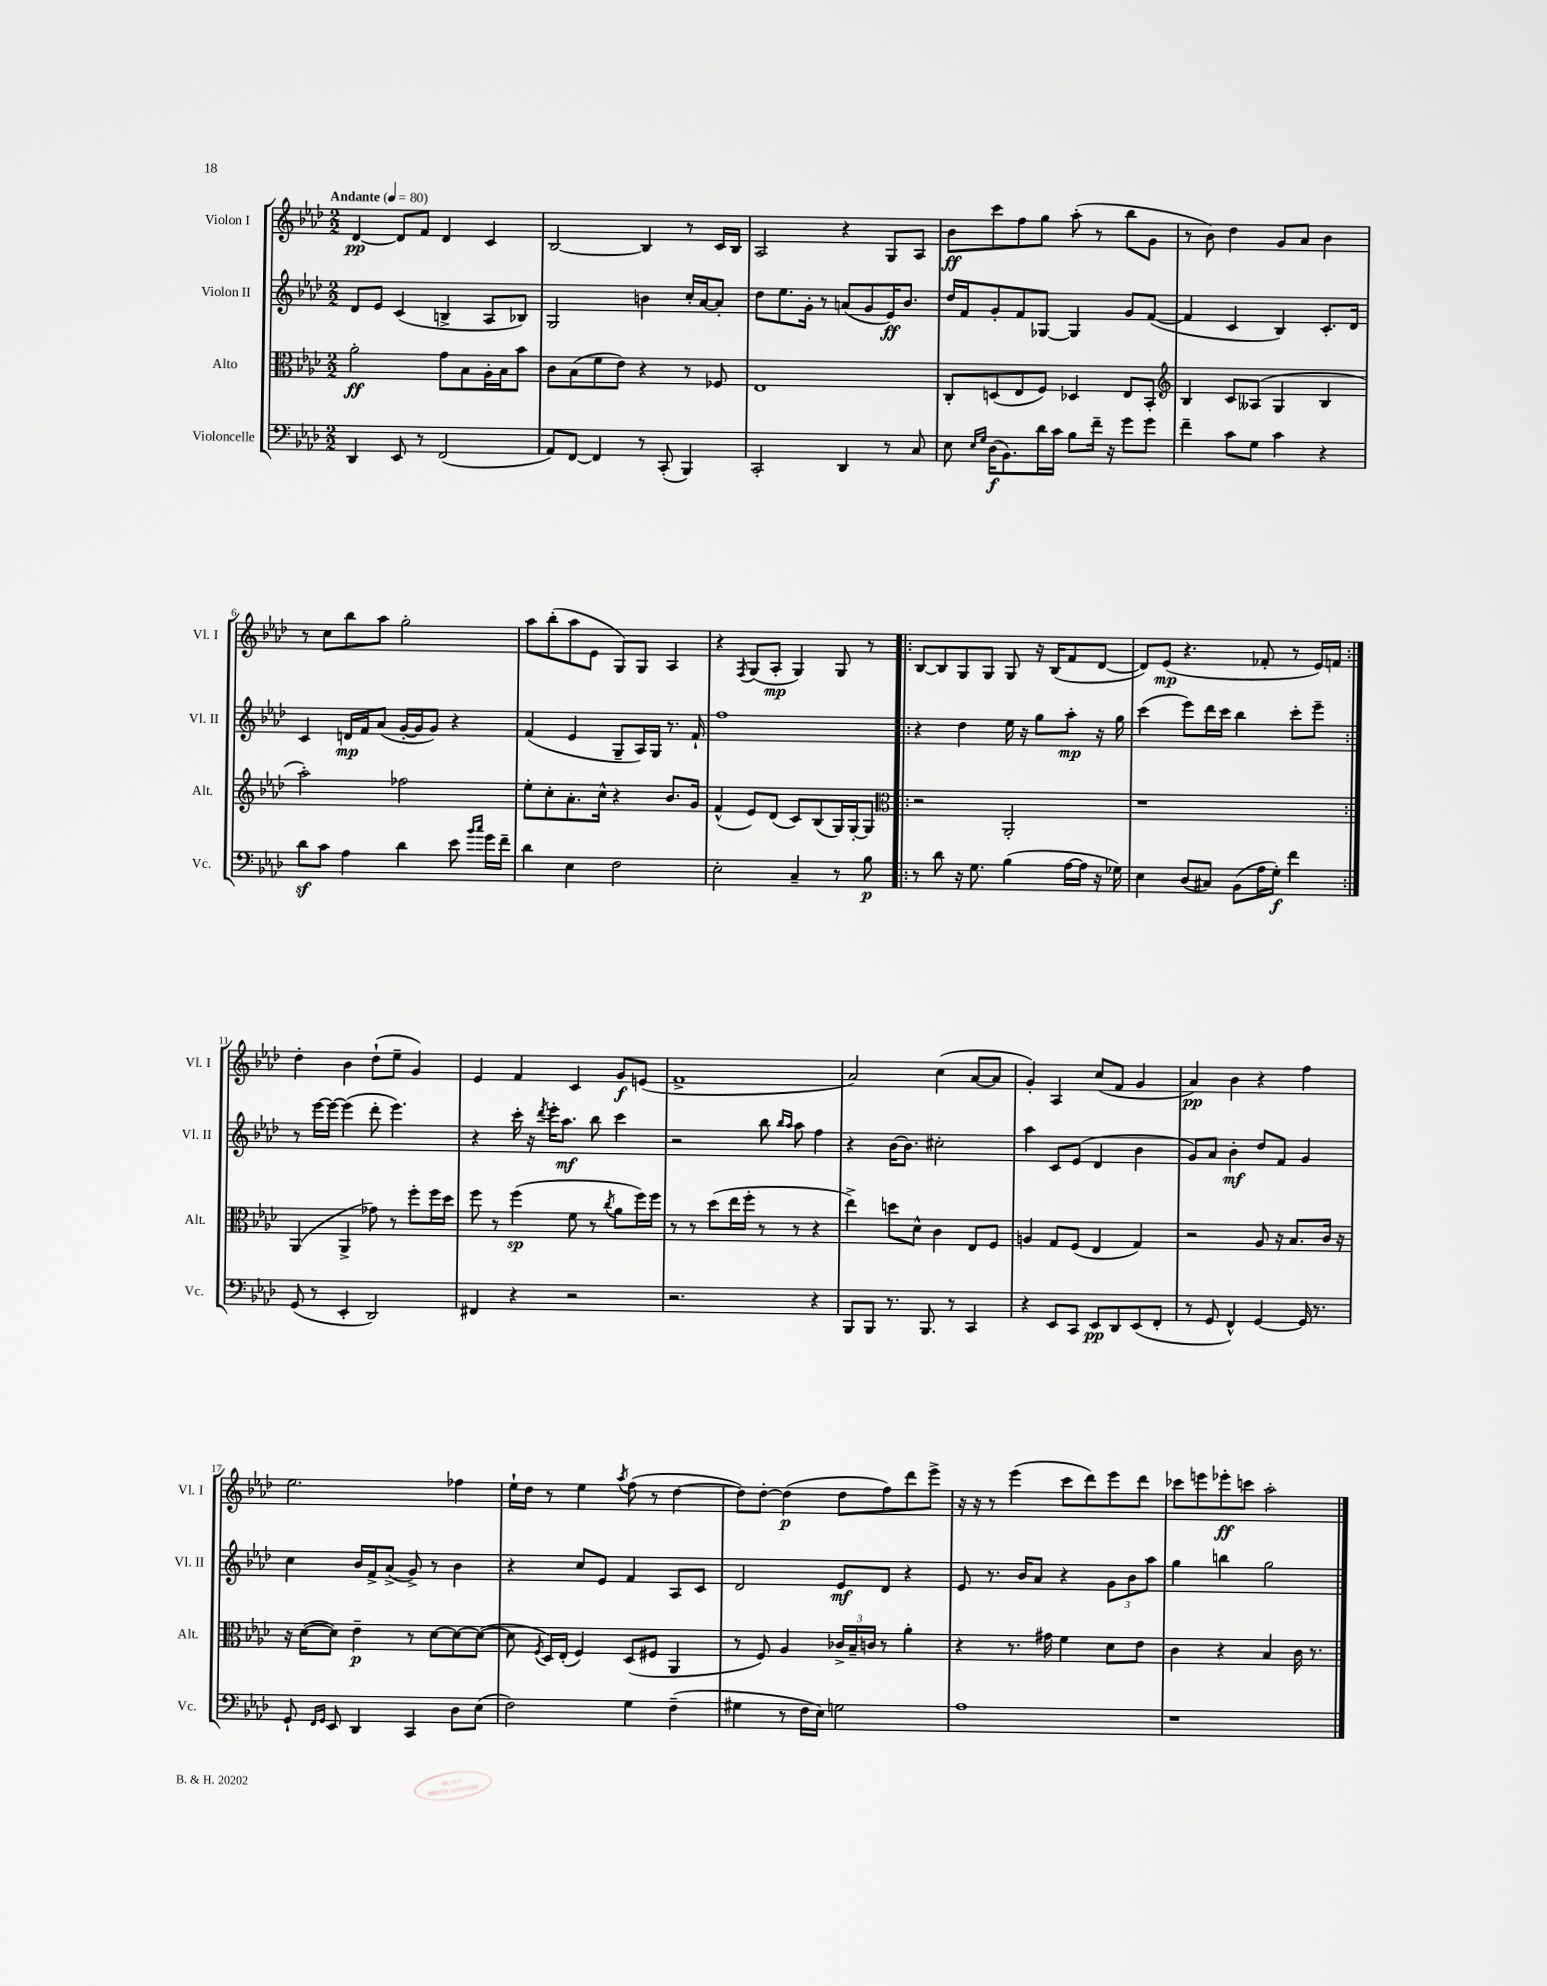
<<
\new StaffGroup <<
\new Staff = "s0" \with { instrumentName = "Violon I" shortInstrumentName = "Vl. I" } {
    \clef treble \key aes \major \numericTimeSignature \time 2/2 \tempo "Andante" 4 = 80
    \autoBeamOff des'4~\pp des'8[ f'8] des'4 c'4 |
    bes2~ bes4 r8 c'16[ bes16] |
    aes2 r4 g8[ aes8] |
    bes'8[\ff c'''8 f''8 g''8] aes''8-.( r8 bes''8[ g'8] |
    r8 bes'8) des''4 g'8[ aes'8] bes'4 |
    r8 c''8[ bes''8 aes''8] g''2-. |
    aes''8[ bes''8-.( aes''8 ees'8] g8[) g8] aes4 |
    r4 \acciaccatura { f8 } g8[( aes8]-.\mp g4) g8 r8 |
    \repeat volta 2 { bes8[~ bes8 g8 g8] g8 r16 bes16[( f'8 des'8]~ |
    des'8[) ees'8]\mp( r4. fes'8-. r8 ees'16[) f'16] | }
    des''4-. bes'4 des''8[-!( ees''8]-- g'4) |
    ees'4 f'4 c'4 g'8[\f e'8]( |
    f'1-> |
    aes'2) c''4( aes'8[~ aes'8] |
    g'4-.) aes4 c''8[( f'8] g'4 |
    aes'4\pp) bes'4 r4 f''4 |
    ees''2. fes''4 |
    ees''16[-! des''16] r8 ees''4 \acciaccatura { aes''8 } f''8( r8 des''4~ |
    des''8[) des''8]~-. des''4\p( des''8[ f''8) des'''8 ees'''8]-> |
    r16 r16 r8 ees'''4( c'''8[ des'''8) ees'''8 des'''8] |
    ces'''8[ e'''8 ees'''8-.\ff c'''8] aes''2-. \bar "|." |
}
\new Staff = "s1" \with { instrumentName = "Violon II" shortInstrumentName = "Vl. II" } {
    \clef treble \key aes \major \numericTimeSignature \time 2/2
    \autoBeamOff des'8[ ees'8] c'4( b4-> aes8[ bes8]) |
    g2 b'4 c''16[-. aes'16~ aes'8]-. |
    des''8[ ees''8. g'16]-. r8 a'8[( g'8 ees'16\ff) bes'8.] |
    des''16[ f'16 g'8-. f'8 ges8]~ ges4 g'8[ f'8]~( |
    f'4 c'4 bes4) c'8.[-. des'16] |
    c'4 d'16[\mp f'16 aes'8]( g'16[~-. g'16 g'8]) r4 |
    f'4( ees'4 g8[-- aes16) g16] r8. f'16-! |
    f''1 |
    \repeat volta 2 { r4 des''4 ees''16 r16 g''8[ aes''8]-.\mp r16 g''16 |
    c'''4( ees'''8[) des'''16 c'''16] bes''4 c'''8[-. ees'''8]-- | }
    r8 ees'''16[~ ees'''16]~ ees'''4( des'''8-. ees'''4.) |
    r4 c'''16-. r16 \acciaccatura { des'''8 } ees'''16[-. aes''8.]\mf bes''8 c'''4 |
    r2 bes''8 \grace { bes''16[ aes''16] } aes''8 f''4 |
    r4 bes'16[~ bes'8.] cis''2-. |
    aes''4 c'8[ ees'8]( des'4 bes'4 |
    g'8[) aes'8] bes'4-.\mf des''8[ f'8] g'4 |
    c''4 bes'16[ f'16-> aes'8]->( g'8->) r8 bes'4 |
    r4 c''8[ ees'8] f'4 aes8[ c'8] |
    des'2 ees'8[\mf des'8] r4 |
    ees'8 r8. bes'16[ aes'8] r4 \tuplet 3/2 { g'8[ bes'8 aes''8] } |
    g''4 b''4 g''2 \bar "|." |
}
\new Staff = "s2" \with { instrumentName = "Alto" shortInstrumentName = "Alt." } {
    \clef alto \key aes \major \numericTimeSignature \time 2/2
    \autoBeamOff aes'2-.\ff g'8[ bes8 aes16-. bes16 bes'8] |
    c'8[ bes8( f'8 ees'8]) r4 r8 fes8 |
    ees1 |
    c8[-. d8( ees8 f8]) des4 ees8[ bes,8]-. |
    \clef treble bes4 c'8[ aeses8]( g4 bes4 |
    aes''2-.) fes''2 |
    ees''8[-. c''8-. aes'8.-. c''16]-^ r4 bes'8.[ g'16] |
    f'4-^( ees'8[) des'8]( c'8[) bes8( g16) g16~-. g8] |
    \repeat volta 2 { \clef alto r2 aes,2-. |
    r1 | }
    aes,4( aes,4-> ges'8) r8 f''8[-. f''16 des''16] |
    f''8 r8 f''4\sp( f'8 r8 \acciaccatura { c''8 } aes'8[ f''16) f''16] |
    r8 r8 des''8[( ees''16 f''16]-. r8 r8 r4 |
    ees''4->) d''8[ des'8]-^ c'4 ees8[ f8] |
    a4 g8[ f8]( ees4 g4) |
    r2 aes8 r16 bes8.[ c'16] r16 |
    r16 des'16[~( des'8]) ees'4--\p r8 des'8[~ des'8~ des'8]~( |
    des'8 \acciaccatura { f8 } des16[) ees16]-.( f4) des8[( fis8] aes,4 |
    r8 f8) aes4 \tuplet 3/2 { ces'16[-> bes16-- c'16] } r8 aes'4-. |
    r4 r8. gis'16 f'4 des'8[ ees'8] |
    c'4 r4 bes4 c'16 r8. \bar "|." |
}
\new Staff = "s3" \with { instrumentName = "Violoncelle" shortInstrumentName = "Vc." } {
    \clef bass \key aes \major \numericTimeSignature \time 2/2
    \autoBeamOff des,4 ees,8 r8 f,2( |
    aes,8[) f,8]~ f,4 r8 c,8-.( bes,,4) |
    c,2-. des,4 r8 c8 |
    ees8 \grace { ees16[ g16] } des16[\f( bes,8.) des'16 c'16] bes8[ f'16]-- r16 g'8[ g'8] |
    f'4-- c'8[ g8] c'4 r4 |
    des'8[\sf c'8] aes4 des'4 ees'8 \grace { bes'16[ c''16] } g'16[ f'16]-- |
    des'4 ees4 f2 |
    ees2-. c4-- r8 bes8\p |
    \repeat volta 2 { r8 des'8 r16 g8. bes4( aes16[~ aes16] r16 ges16) |
    ees4 des8[( cis8]) bes,8[( aes16 g16]-.\f) f'4 | }
    g,8( r8 ees,4-. des,2) |
    fis,4 r4 r2 |
    r2. r4 |
    bes,,8[ bes,,8] r8. bes,,8. r8 c,4 |
    r4 ees,8[ c,8] ees,8[\pp des,8 ees,8( f,8]-. |
    r8 g,8 f,4-^) g,4~ g,16 r8. |
    g,8-! \grace { f,16[ g,16] } ees,8 des,4 c,4 des8[ ees8]( |
    f2) g4 f4--( |
    gis4 r8 f16[ ees16]) g2 |
    aes1 |
    r1 \bar "|." |
}
>>
>>
